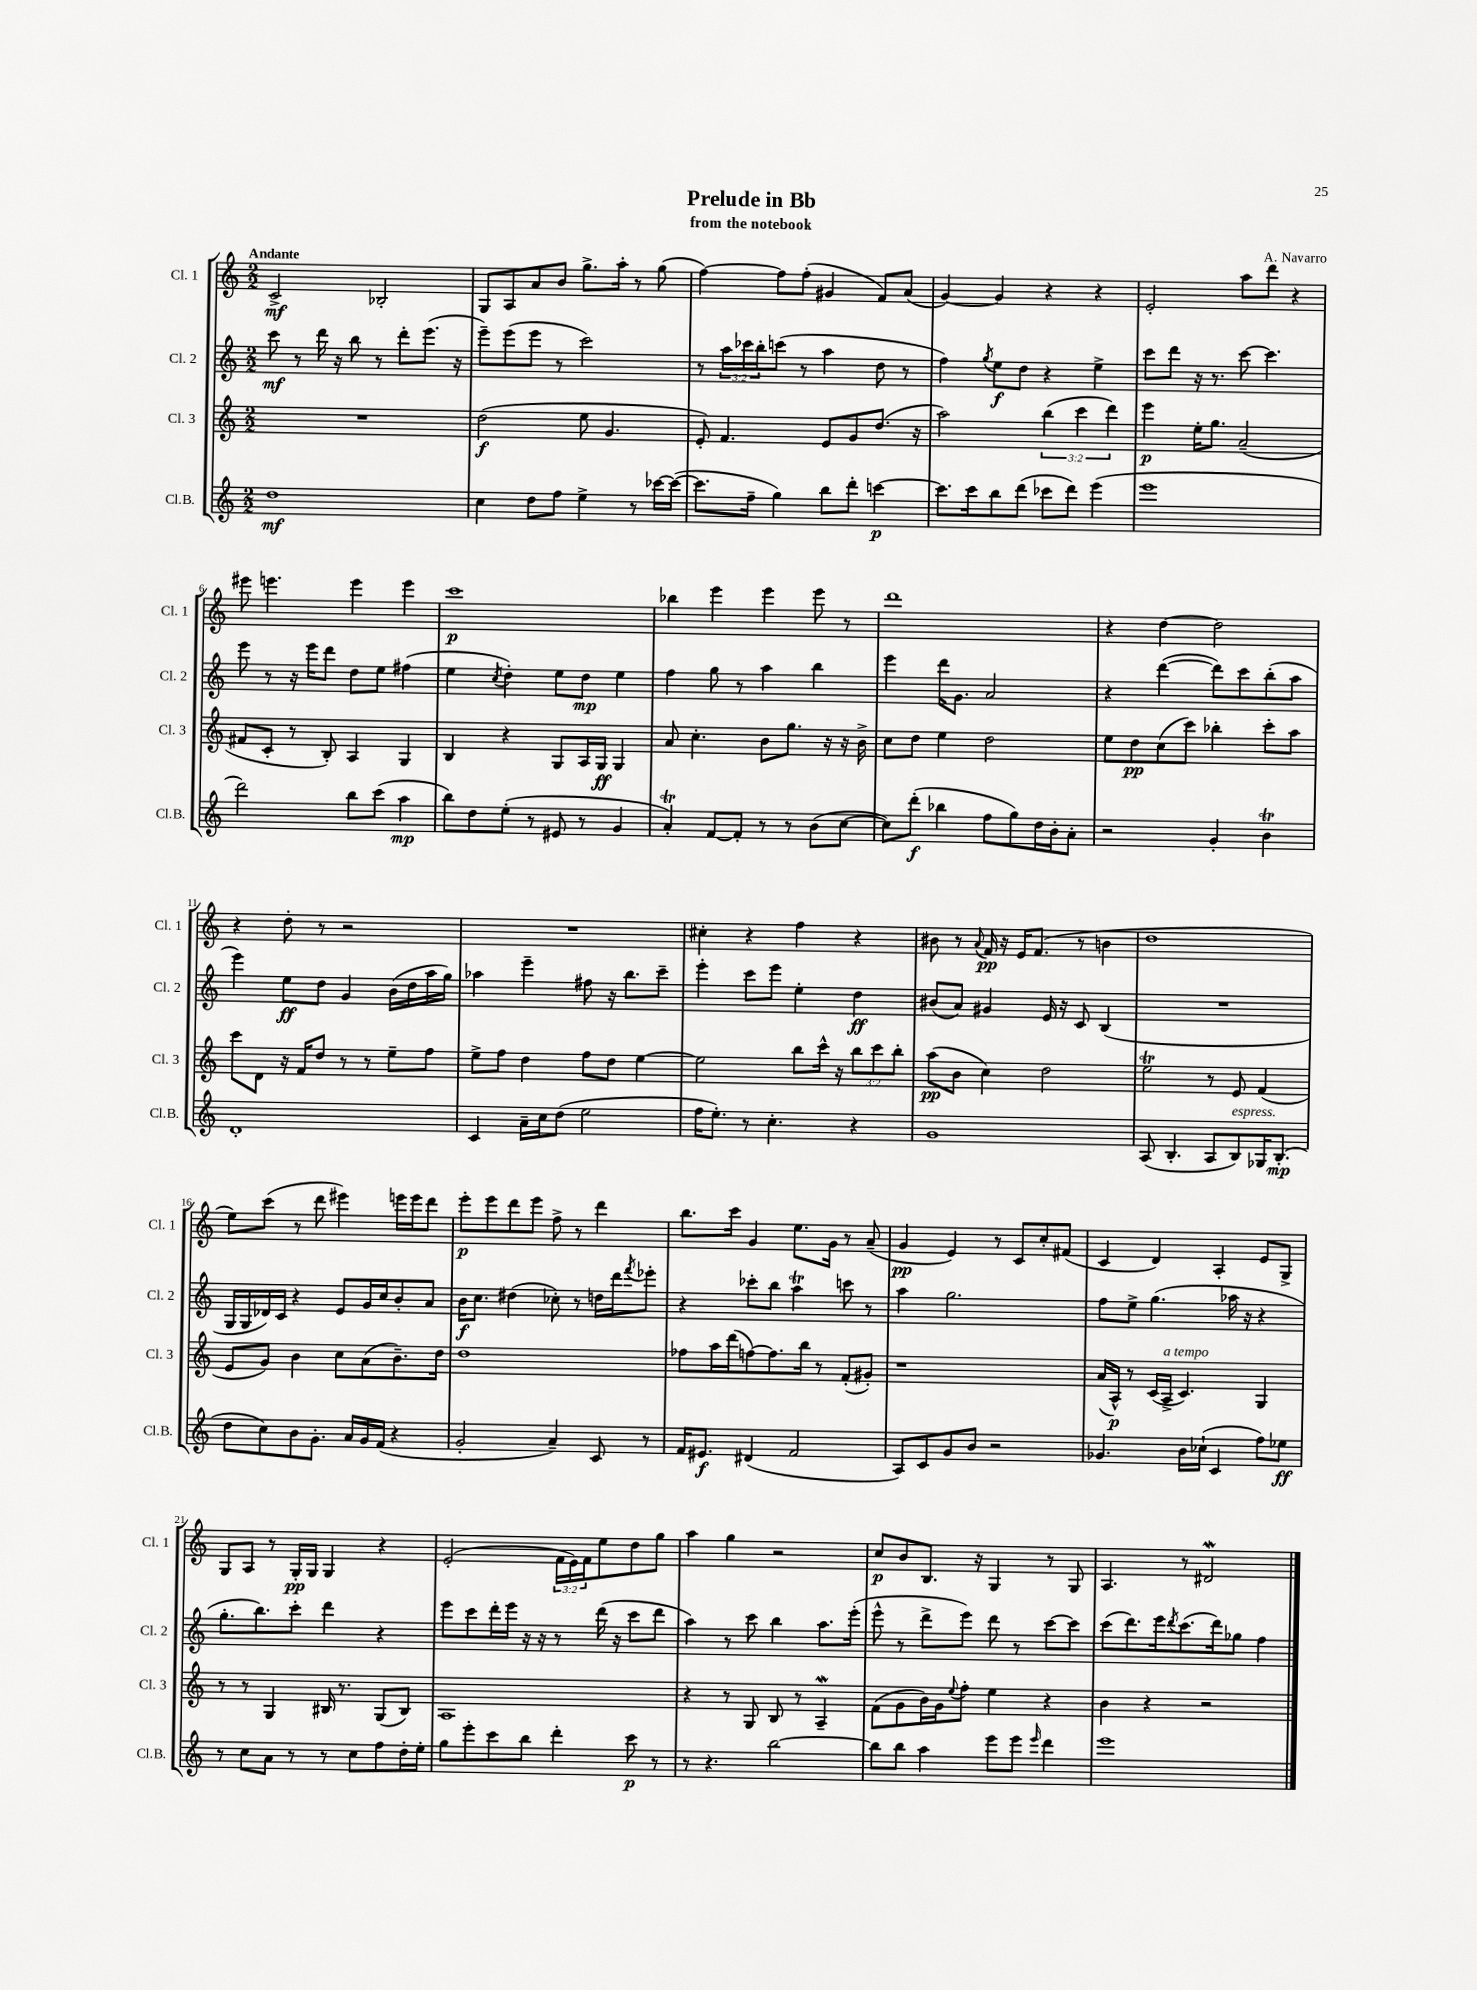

**kern	**kern	**kern	**kern
*staff4	*staff3	*staff2	*staff1
*clefG2	*clefG2	*clefG2	*clefG2
*k[]	*k[]	*k[]	*k[]
*M2/2	*M2/2	*M2/2	*M2/2
1dd	1r	8ccc	2c^
.	.	8r	.
.	.	16ddd	.
.	.	16r	.
.	.	8bb	.
.	.	8r	2B-'
.	.	8ddd'	.
.	.	(8.eee	.
.	.	16r	.
=	=	=	=
4cc	(2dd	8eee~)	8G
.	.	(8eee	8A
8dd	.	8eee	8a
8ff	.	8r	8b
4ee^	8ee	2ccc)	8.gg^
.	4.g	.	.
.	.	.	16aa'
8r	.	.	8r
[16ccc-	.	.	(8gg
(16ccc-_	.	.	.
=	=	=	=
8.ccc-]	8e')	8r	[4ff)
.	4.f	24aa	.
.	.	24ccc-	.
16ff~	.	.	.
.	.	24bb'	.
4gg)	.	(8ccc	8ff]
.	.	8r	(8ff'
8bb	8e	4aa	4g#
8ddd'	8g	.	.
[4ccc	(8.dd	8dd	8f)
.	.	8r	(8a
.	16r	.	.
=	=	=	=
8.ccc]	2aa)	4ff)	[4g)
16ccc	.	.	.
.	.	8qgg	.
8bb	.	8ee	4g]
(8ddd	.	8dd	.
8ccc-	(6bb	4r	4r
8ddd)	.	.	.
.	6ccc	.	.
(4eee	.	4ee^	4r
.	6ddd)	.	.
=	=	=	=
1eee	4eee	8ccc	2e'
.	.	8ddd	.
.	16ee'	16r	.
.	8.gg	8.r	.
.	(2a~	[8ccc	8aa
.	.	4.ccc]	8ddd
.	.	.	4r
=	=	=	=
2ddd)	8f#	8eee	8eee#
.	8c'	8r	4.eee
.	8r	16r	.
.	.	16eee	.
.	8B')	8ddd	.
8bb	4A	8dd	4eee
(8ccc	.	8ee	.
4aa	4G	(4ff#	4eee
=	=	=	=
8bb)	4B	4ee	1ccc
8dd	.	.	.
.	.	8qcc	.
(8ee'	4r	4dd')	.
8r	.	.	.
8e#	8G	8ee	.
8r	16A	8dd	.
.	16G	.	.
4g	4G	4ee	.
=	=	=	=
4a')	8a	4ff	4bb-
.	4.cc'	.	.
[8f	.	8gg	4eee
8f']	.	8r	.
8r	8b	4aa	4eee
8r	8.gg	.	.
(8b	.	4bb	8eee
.	16r	.	.
[8cc	16r	.	8r
.	16b^	.	.
=	=	=	=
8cc])	8cc	4eee	1ddd
(8ddd'	8dd	.	.
4bb-	4ee	16ddd	.
.	.	8.g	.
8ff	2dd	2a	.
8gg)	.	.	.
16dd	.	.	.
16b'	.	.	.
8a'	.	.	.
=	=	=	=
2r	8ee	4r	4r
.	8dd	.	.
.	(8cc	([4ddd	[4dd
.	8ccc)	.	.
4g'	4bb-'	8ddd])	2dd]
.	.	8ccc	.
4b	8ccc'	(8bb'	.
.	8aa	8aa	.
=	=	=	=
1d'	8ccc	4eee)	4r
.	8d	.	.
.	16r	8ee	8dd'
.	16f	.	.
.	8dd	8dd	8r
.	8r	4g	2r
.	8r	.	.
.	8ee~	(16b	.
.	.	16dd	.
.	8ff	16aa	.
.	.	16gg)	.
=	=	=	=
4c	8ee^	4aa-	1r
.	8ff	.	.
16a~	4dd	4eee~	.
16cc	.	.	.
(8dd	.	.	.
2ee	8ff	8ff#	.
.	8dd	16r	.
.	.	8.bb	.
.	[4ee	.	.
.	.	8ccc~	.
=	=	=	=
16ff	2ee]	4eee'	4cc#'
8.ee')	.	.	.
8r	.	8ccc	4r
4.cc'	.	8eee	.
.	8bb	4ee'	4ff
.	16ccc^^	.	.
.	16r	.	.
4r	12bb	4dd	4r
.	12ccc	.	.
.	12bb'	.	.
=	=	=	=
1g	(8aa	(8b#	8b#
.	8b	8a)	8r
.	.	.	8qqa
.	4cc)	4g#	16f
.	.	.	16r
.	.	.	16e
.	.	.	(8.f
.	2dd	16e	.
.	.	16r	.
.	.	8c	8r
.	.	(4B	4b
=	=	=	=
(8A	2ee	1r	1dd
4.B'	.	.	.
8A	8r	.	.
8B)	8e	.	.
16G-	(4f	.	.
(8.B'	.	.	.
=	=	=	=
8dd	8e	16G	8ee)
.	.	16G	.
8cc)	8g)	16d-)	(8ccc
.	.	16c	.
8b	4b	4r	8r
8.g'	.	.	8ddd
.	8cc	8e	4eee#)
16a	.	.	.
16g	(8a	16g	.
(16f	.	16cc	.
4r	8.b~)	8b'	16eee
.	.	.	16eee
.	.	8a	8ddd
.	16dd	.	.
=	=	=	=
2g'	1dd	16b	8eee'
.	.	8.cc	.
.	.	.	8eee
.	.	(4dd#	8ddd
.	.	.	8eee
4a~)	.	8cc-')	8ff^
.	.	8r	8r
8c	.	16dd	4ddd
.	.	16ddd	.
.	.	8qfff	.
8r	.	8eee-'	.
=	=	=	=
16f	8ff-	4r	8.bb
8.e#	.	.	.
.	16aa	.	.
.	(16ddd	.	16ccc
(4d#	[8ff)	8ccc-'	4g
.	8.ff]	8bb	.
2f	.	4aa	8.ee
.	16bb	.	.
.	8r	.	.
.	.	.	16g
.	(8f'	8ccc	8r
.	8g#')	8r	(8a~
=	=	=	=
8A)	1r	4aa	4g
8c	.	.	.
8g	.	2.gg	4e)
8b	.	.	.
2r	.	.	8r
.	.	.	8c
.	.	.	8cc'
.	.	.	(8f#
=	=	=	=
4.g-	(16a	8ff	4c
.	16A^^)	.	.
.	8r	8ee^	.
.	(16c	(4.gg	4d)
.	16A^	.	.
16b	4.c)	.	.
(16cc-`	.	.	.
4c	.	.	4A'
.	.	16aa-	.
.	.	16r	.
8ff)	4G	4r	8e
8ee-	.	.	8G^
=	=	=	=
8r	8r	8.gg'	8G
8cc	8r	.	8A
.	.	8.bb)	.
8a	4G	.	8r
8r	.	8ccc'	16G'
.	.	.	16G
8r	16B#	4ddd	4G
.	8.r	.	.
8cc	.	.	.
8ff	(8G	4r	4r
16dd'	8B#)	.	.
16ee'	.	.	.
=	=	=	=
8gg	1A	8eee	(2e'
8eee'	.	8ccc	.
8ccc	.	16ddd'	.
.	.	16eee	.
8bb	.	16r	.
.	.	16r	.
4ddd'	.	8r	24f
.	.	.	24e)
.	.	.	24f
.	.	(16ddd	8ee
.	.	16r	.
8ccc	.	8ccc	8dd
8r	.	8ddd	8gg
=	=	=	=
8r	4r	4aa)	4aa
4.r	.	.	.
.	8r	8r	4gg
.	8G	8ccc	.
[2bb	8B	4bb	2r
.	8r	.	.
.	4A~	8.aa	.
.	.	(16eee'	.
=	=	=	=
8bb]	(8f	8eee^^	8cc
8bb	8g	8r	8b
4aa	16b)	8ddd^	8.B
.	16g	.	.
.	8qqee	.	.
.	8ff'	8eee)	.
.	.	.	16r
8eee	4ee	8ddd	4G
8eee	.	8r	.
16qqeee	.	.	.
4ddd	4r	[8ccc	8r
.	.	8ccc]	8G
=	=	=	=
1eee	4b	(8ccc	4.A
.	.	8.ddd)	.
.	4r	.	.
.	.	16eee	.
.	.	8qddd	.
.	.	(8.ccc	8r
.	2r	.	2d#
.	.	16ddd)	.
.	.	8gg-	.
.	.	4ff	.
==	==	==	==
*-	*-	*-	*-
